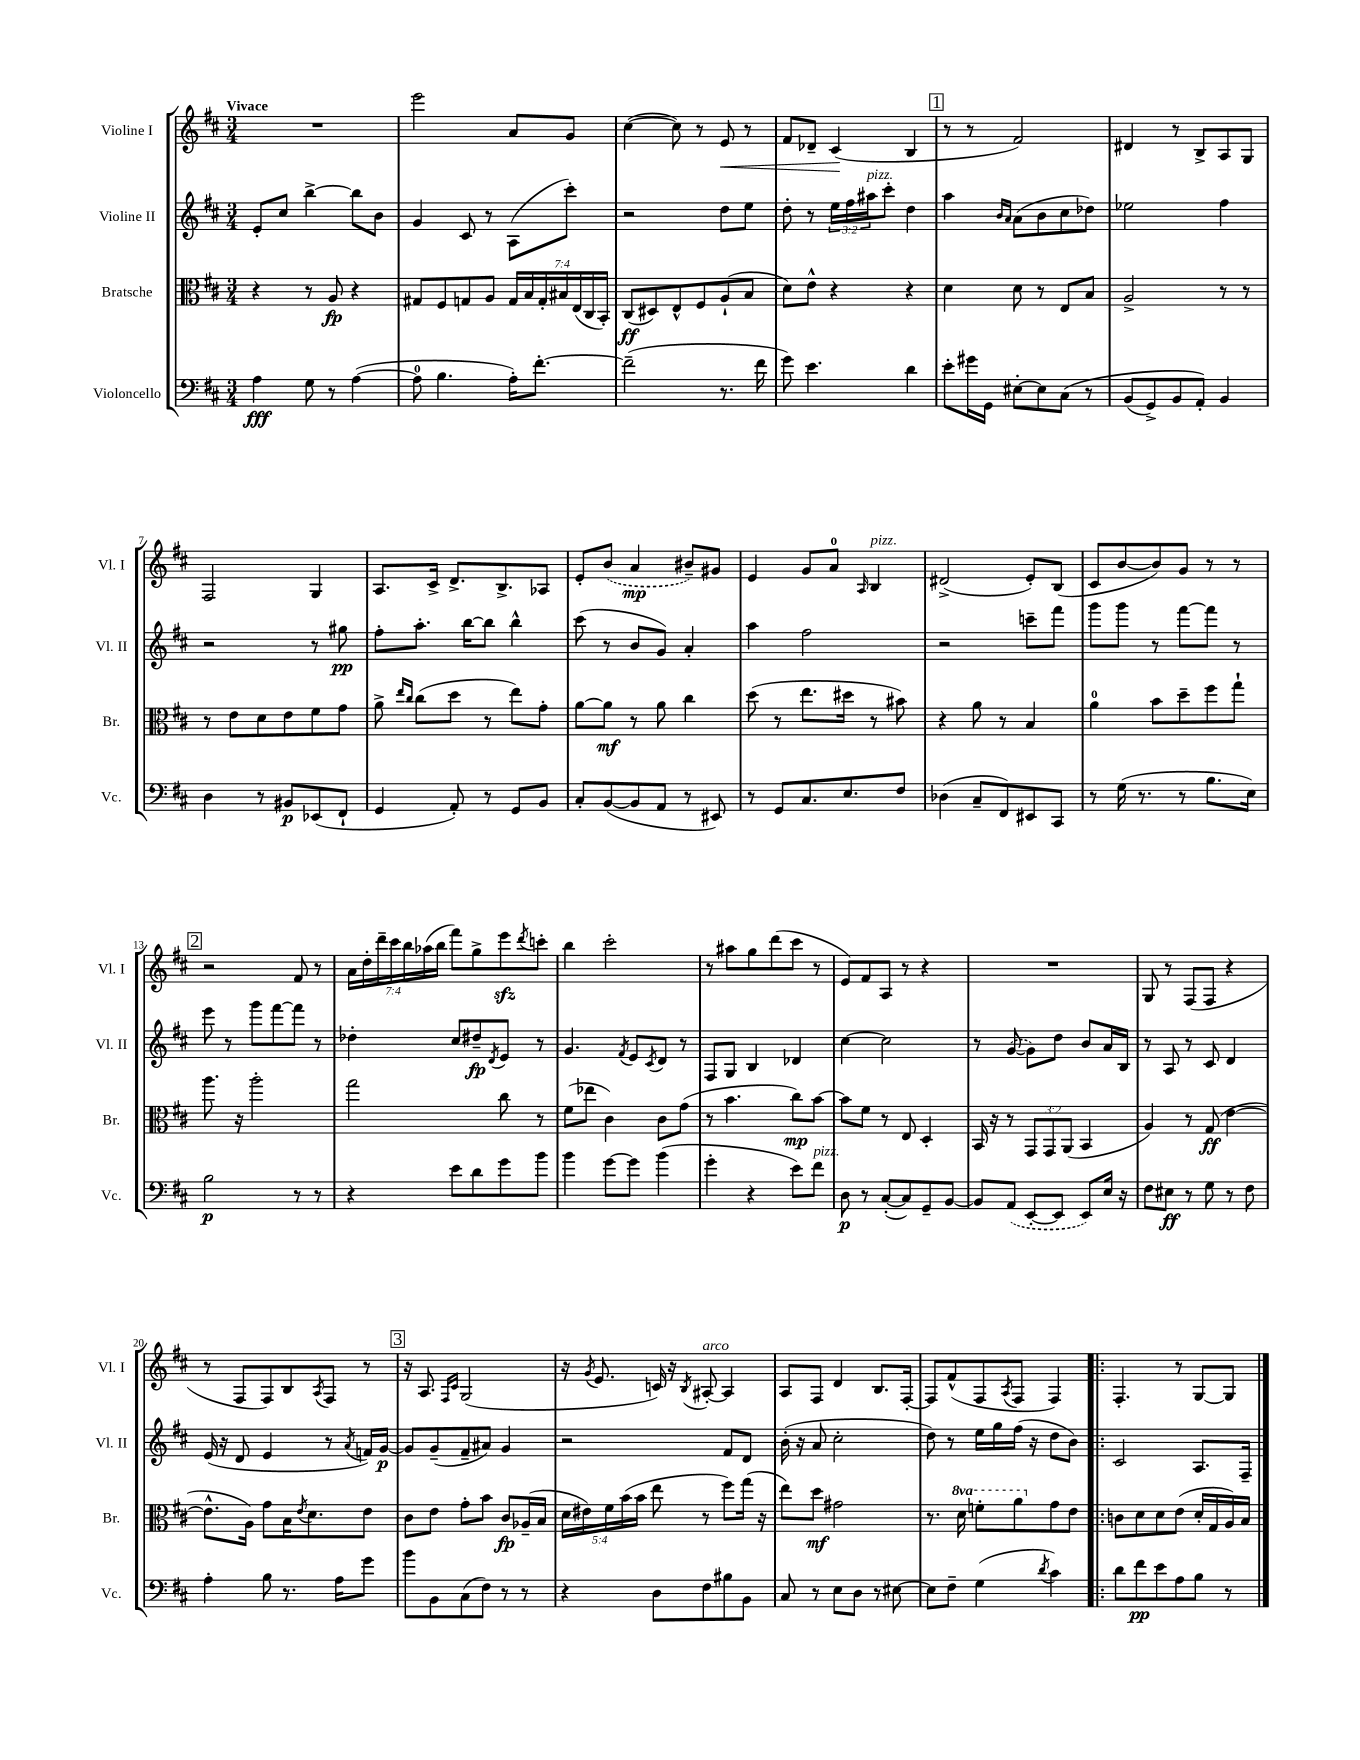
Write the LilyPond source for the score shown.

<<
\new StaffGroup <<
\new Staff = "s0" \with { instrumentName = "Violine I" shortInstrumentName = "Vl. I" } {
    \clef treble \key d \major \numericTimeSignature \time 3/4 \override Staff.TupletNumber.text = #tuplet-number::calc-fraction-text \tempo "Vivace"
    R2. |
    e'''2 a'8 g'8 |
    cis''4~( cis''8) r8 e'8\< r8 |
    fis'8 des'8-- cis'4\!( b4 |
    \mark \markup { \box "1" } r8 r8 fis'2) |
    dis'4 r8 b8-> a8 g8 |
    fis2 g4 |
    a8. cis'16-> d'8.-> b8.-> aes8 |
    e'8-. \once \slurDashed b'8( a'4\mp bis'8--) gis'8 |
    e'4 g'8 a'8-0 \grace { a16 } b4^\markup { \italic "pizz." } |
    dis'2->( e'8-.) b8( |
    cis'8 b'8~ b'8) g'8 r8 r8 |
    \mark \markup { \box "2" } r2 fis'8 r8 |
    \tuplet 7/4 { a'16 d''16-. d'''16-- cis'''16 b''16 aes''16( b''16 } fis'''8) g''8-> e'''8\sfz \acciaccatura { d'''8 } c'''8-. |
    b''4 cis'''2-. |
    r8 ais''8 g''8 d'''8( cis'''8 r8 |
    e'8) fis'8 a8 r8 r4 |
    R2. |
    g8 r8 fis8( fis8 r4 |
    r8 fis8 fis8) b8 \acciaccatura { a8 } fis8 r8 |
    \mark \markup { \box "3" } r16 a8. \grace { fis16 cis'16 } g2( |
    r16 \acciaccatura { g'8 } e'8. c'16) r16 \acciaccatura { b8 } ais8~-.^\markup { \italic "arco" } ais4 |
    a8 fis8 d'4 b8. fis16~-. |
    fis8 fis'8-^( fis8 \acciaccatura { a8 } fis8 fis4) |
    \bar ".|:" fis4.-. r8 g8~ g8 \bar "|." |
}
\new Staff = "s1" \with { instrumentName = "Violine II" shortInstrumentName = "Vl. II" } {
    \clef treble \key d \major \numericTimeSignature \time 3/4 \override Staff.TupletNumber.text = #tuplet-number::calc-fraction-text
    e'8-. cis''8 b''4~-> b''8 b'8 |
    g'4 cis'8 r8 a8( cis'''8-.) |
    r2 d''8 e''8 |
    d''8-. r8 \tuplet 3/2 { e''16 fis''16 ais''16^\markup { \italic "pizz." } } cis'''8-. d''4 |
    \mark \markup { \box "1" } a''4 \grace { b'16 a'16 } a'8( b'8 cis''8 des''8) |
    ees''2 fis''4 |
    r2 r8 gis''8\pp |
    fis''8-. a''8.-. b''16~ b''8 b''4-^ |
    cis'''8( r8 b'8 g'8) a'4-. |
    a''4 fis''2 |
    r2 c'''8-- fis'''8 |
    g'''8 g'''8 r8 fis'''8~ fis'''8 r8 |
    \mark \markup { \box "2" } e'''8 r8 g'''8 fis'''8~ fis'''8 r8 |
    des''4-. cis''8 dis''8--\fp \acciaccatura { d'8 } e'8 r8 |
    g'4. \acciaccatura { fis'8 } e'8 \acciaccatura { cis'8 } d'8 r8 |
    fis8 g8 b4 des'4 |
    cis''4~ cis''2 |
    r8 \once \slurDashed g'8~( g'8) d''8 b'8 a'16 b16 |
    r8 a8 r8 cis'8 d'4 |
    e'16( r16 d'8 e'4 r8 \acciaccatura { a'8 } f'16) g'16~\p |
    \mark \markup { \box "3" } g'8 g'8--( fis'8-- ais'8) g'4 |
    r2 fis'8 d'8 |
    b'16-.( r16 a'8 cis''2-. |
    d''8) r8 e''16 g''16 fis''16( r16 d''8 b'8) |
    \bar ".|:" cis'2 a8. fis16-- \bar "|." |
}
\new Staff = "s2" \with { instrumentName = "Bratsche" shortInstrumentName = "Br." } {
    \clef alto \key d \major \numericTimeSignature \time 3/4 \override Staff.TupletNumber.text = #tuplet-number::calc-fraction-text \set Staff.ottavationMarkups = #ottavation-simple-ordinals
    r4 r8 a8\fp r4 |
    gis8 fis8 g8 a8 \tuplet 7/4 { g16 b16 g16-. bis16 e16( cis16 b,16-.) } |
    cis8\ff( dis8) e8-^ fis8 a8-!( b8 |
    d'8) e'8-^ r4 r4 |
    \mark \markup { \box "1" } d'4 d'8 r8 e8 b8 |
    a2-> r8 r8 |
    r8 e'8 d'8 e'8 fis'8 g'8 |
    a'8-> \grace { e''16 cis''16 } cis''8( d''8 r8 e''8) g'8-. |
    a'8~ a'8\mf r8 a'8 cis''4 |
    d''8( r8 e''8. dis''16 r8 bis'8) |
    r4 a'8 r8 b4 |
    a'4-0 b'8 d''8-- fis''8 g''8-! |
    \mark \markup { \box "2" } a''8. r16 a''2-. |
    g''2 cis''8 r8 |
    fis'8( ees''8 cis'4) cis'8 g'8( |
    r8 b'4. cis''8\mp) b'8~ |
    b'8 fis'8 r8 e8 d4-. |
    b,16 r16 r8 \tuplet 3/2 { g,8 g,8 a,8( } b,4 |
    a4) r8 g8\ff( e'4~ |
    e'8.-^ a16) g'8 b16 \acciaccatura { e'8 } d'8. e'8 |
    \mark \markup { \box "3" } cis'8 e'8 g'8-. b'8 cis'8\fp aes16--( b16 |
    \tuplet 5/4 { d'16 eis'16) fis'16 b'16( b'16 } e''8 r8 fis''8) g''16( r16 |
    e''8) d''8\mf gis'2 |
    r8. \ottava #1 d''16 f''8-. a''8 \ottava #0 g'8 e'8 |
    \bar ".|:" c'8 d'8 d'8 e'8( d'16-. g16 a16) b16 \bar "|." |
}
\new Staff = "s3" \with { instrumentName = "Violoncello" shortInstrumentName = "Vc." } {
    \clef bass \key d \major \numericTimeSignature \time 3/4
    a4\fff g8 r8 a4~( |
    a8-0 b4. a16-.) fis'8.~-. |
    fis'2--( r8. fis'16 |
    g'8) e'4. d'4 |
    \mark \markup { \box "1" } e'8-. gis'16 g,16 eis8~-. eis8 cis8\( r8 |
    b,8( g,8->) b,8 a,8-.\) b,4 |
    d4 r8 bis,8\p ees,8( fis,8-! |
    g,4 a,8-.) r8 g,8 b,8 |
    cis8-. b,8~( b,8 a,8 r8 eis,8) |
    r8 g,8 cis8. e8. fis8 |
    des4( cis8-- fis,8) eis,8 cis,8 |
    r8 g16( r8. r8 b8. e16) |
    \mark \markup { \box "2" } b2\p r8 r8 |
    r4 e'8 d'8 g'8 b'8 |
    b'4 g'8~ g'8 b'4( |
    g'4-. r4 e'8) fis'8^\markup { \italic "pizz." } |
    d8\p r8 cis8~-.( cis8) g,8-- b,8~ |
    b,8 \once \slurDashed a,8( e,8~-. e,8 e,8) e16 r16 |
    fis8 eis8\ff r8 g8 r8 fis8 |
    a4-. b8 r8. a16 g'8 |
    \mark \markup { \box "3" } b'8 b,8 cis8( fis8) r8 r8 |
    r4 d8 fis8 bis8 b,8 |
    cis8 r8 e8 d8 r8 eis8~ |
    eis8 fis8-- g4( \acciaccatura { d'8 } cis'4) |
    \bar ".|:" d'8 fis'8\pp e'8 a8 b8 r8 \bar "|." |
}
>>
>>
